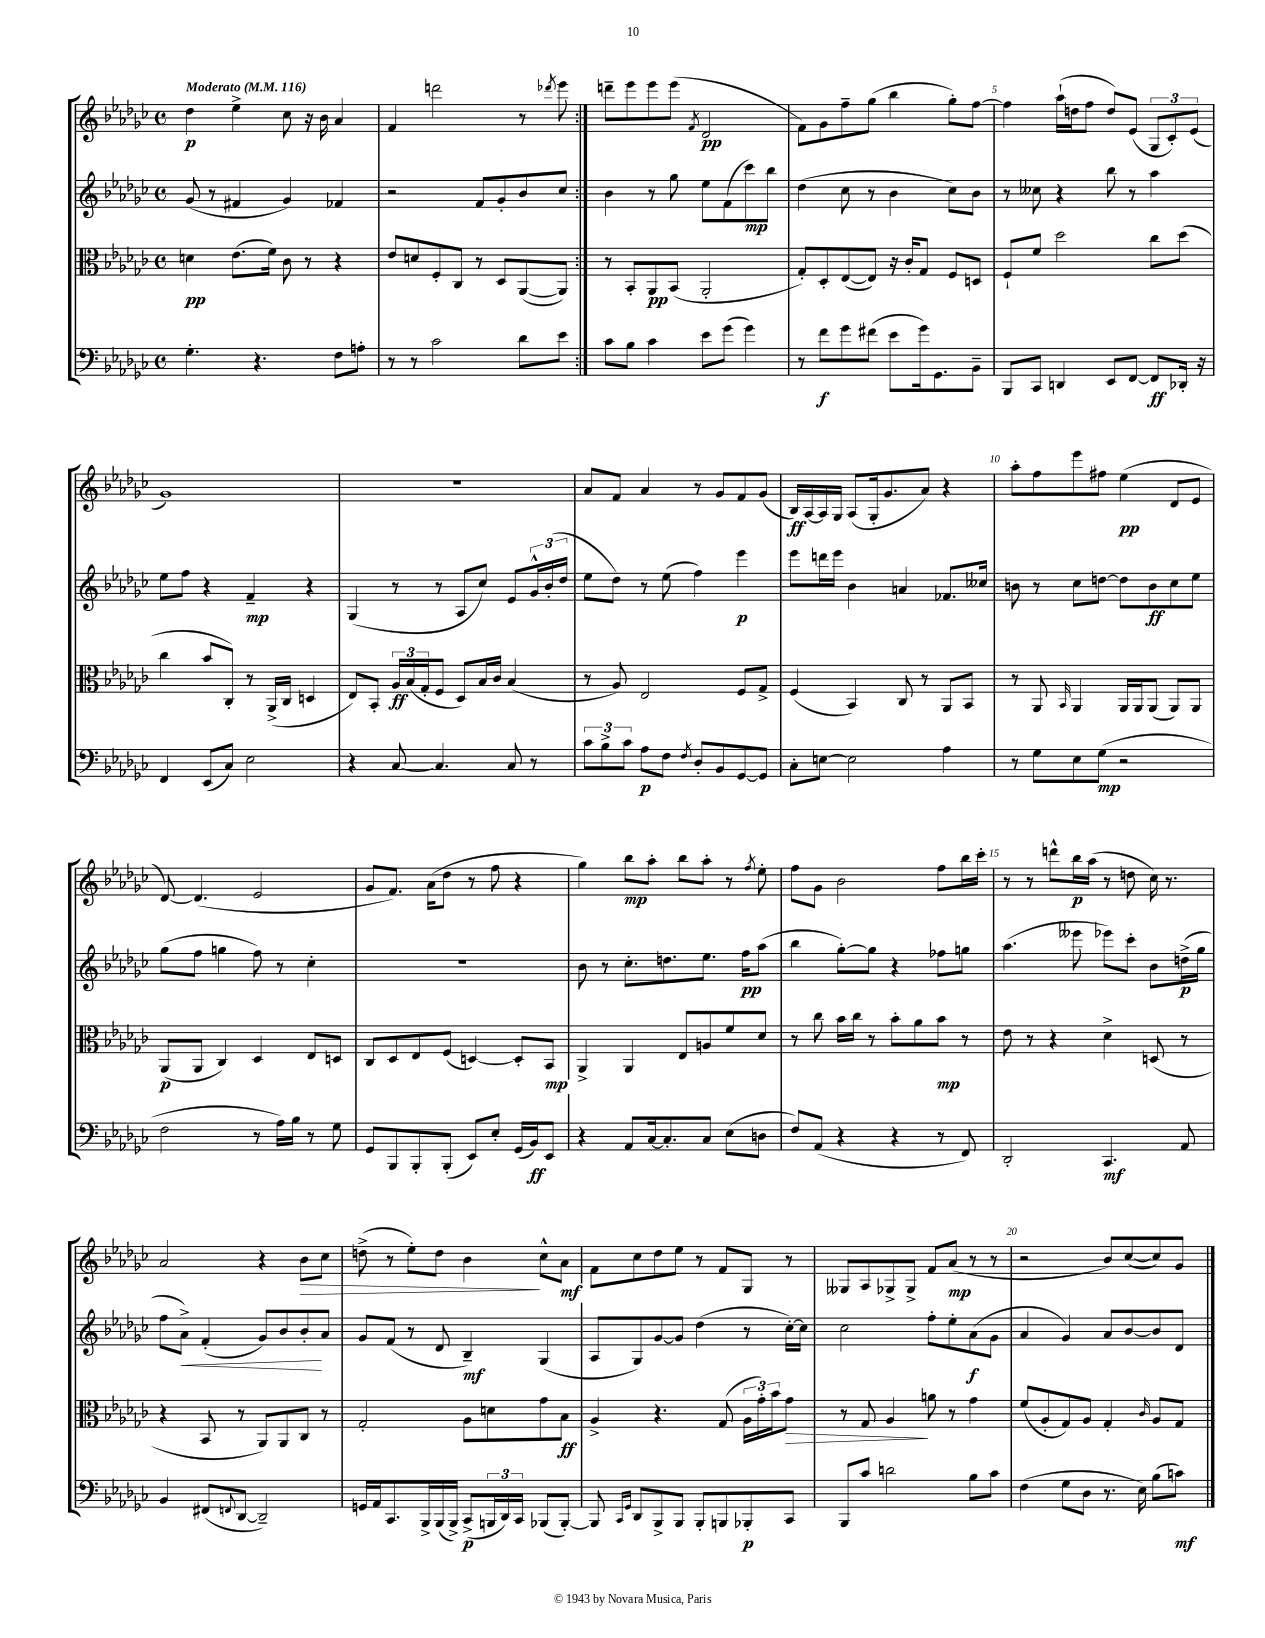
<<
\new StaffGroup <<
\new Staff = "s0" {
    \clef treble \key ges \major \defaultTimeSignature \time 4/4 \tempo "Moderato" 4 = 116
    \repeat volta 2 { des''4\p ees''4-> ces''8 r16 bes'16 aes'4 |
    f'4 d'''2 r8 \acciaccatura { des'''8 } ees'''8 | }
    d'''8-- ees'''8 ees'''8 ees'''8( \acciaccatura { f'8 } des'2\pp |
    f'8) ges'8 f''8-- ges''8( bes''4 ges''8-.) f''8~ |
    f''4 aes''16-!( d''16 f''8 d''8) ees'8( \tuplet 3/2 { ges8 ces'8-.) ees'8( } |
    ges'1) |
    R1 |
    aes'8 f'8 aes'4 r8 ges'8 f'8 ges'8( |
    bes16\ff) aes16~ aes16 ges16 aes8( ges16-. ges'8. aes'8) r4 |
    aes''8-. f''8 ees'''8 fis''8 ees''4\pp( des'8 ees'8 |
    des'8~) des'4.( ees'2 |
    ges'8 f'8.) aes'16( des''8 r8 f''8 r4 |
    ges''4) bes''8\mp aes''8-. bes''8 aes''8-. r8 \acciaccatura { f''8 } ees''8-. |
    f''8 ges'8 bes'2 f''8 bes''16 ces'''16-. |
    r8 r8 d'''8-^ bes''16\p aes''16( r8 d''8 ces''16) r8. |
    aes'2 r4 bes'8\> ces''8 |
    d''8->( r8 ees''8-.) d''8 bes'4\! ces''8-^ aes'8\mf |
    f'8 ces''8 des''8 ees''8 r8 f'8 ges8 r8 |
    geses8 aes8 ges8-> ges8-> f'8 aes'8\mp( r8 r8 |
    r2 bes'8) ces''8~( ces''8) ges'8 \bar "|." |
}
\new Staff = "s1" {
    \clef treble \key ges \major \defaultTimeSignature \time 4/4
    \repeat volta 2 { ges'8( r8 fis'4 ges'4) fes'4 |
    r2 f'8 ges'8-. bes'8 ces''8 | }
    bes'4 r8 ges''8 ees''8 f'8( ces'''8\mp) bes''8 |
    des''4( ces''8 r8 bes'4 ces''8) bes'8 |
    r8 ceses''8 r4 bes''8 r8 aes''4 |
    ees''8 f''8 r4 f'4--\mp r4 |
    ges4( r8 r8 aes8 ces''8) ees'8 \tuplet 3/2 { ges'16-^ bes'16-.( des''16 } |
    ees''8 des''8) r8 ees''8( f''4) ees'''4\p |
    ees'''8 d'''16 ees'''16 bes'4 a'4 fes'8. ceses''16 |
    b'8 r8 ces''8 d''8~ d''8 b'8\ff ces''8 ees''8 |
    ges''8( f''8 g''4 f''8) r8 ces''4-. |
    r1 |
    bes'8 r8 ces''8.-. d''8. ees''8. f''16\pp aes''8( |
    bes''4 ges''8~-.) ges''8 r4 fes''8 g''8 |
    aes''4.( eeses'''8 ees'''8) ces'''8-. bes'8 d''16->\p( ges''16 |
    f''8 aes'8->\<) f'4-.( ges'8) bes'8 bes'8-.\! aes'8 |
    ges'8 f'8( r8 des'8 bes4--\mf) ges4( |
    aes8 ges8) ges'8~ ges'8 des''4( r8 ces''16~-.) ces''16 |
    ces''2 f''8-. ees''8-. aes'8\f( ges'8 |
    aes'4 ges'4) aes'8 bes'8~ bes'8 des'8 \bar "|." |
}
\new Staff = "s2" {
    \clef alto \key ges \major \defaultTimeSignature \time 4/4
    \repeat volta 2 { d'4\pp ees'8.( f'16) ces'8 r8 r4 |
    ees'8 d'8 f8-. ces8 r8 des8 aes,8~( aes,8) | }
    r8 bes,8-. aes,8\pp bes,8( aes,2-. |
    ges8-.) des8-. ees8~( ees8) r16 ces'16-. ges8 f8 d8 |
    f8-! f'8 des''2 ces''8 des''8( |
    ces''4 bes'8 ces8-.) r8 aes,16->( ces16 d4 |
    ees8) bes,8-. \tuplet 3/2 { aes16\ff bes16( ges16-. } f8 des8) bes16 ces'16 bes4( |
    r8 aes8) ees2 f8 ges8-> |
    f4( bes,4) ces8 r8 aes,8 bes,8 |
    r8 aes,8 \grace { bes,16 } aes,4 aes,16 aes,16 aes,8( aes,8) aes,8 |
    aes,8\p( aes,8 ces4) des4 ees8 d8 |
    ces8 des8 ees8 f8( d4~) d8-. bes,8\mp |
    aes,4-> aes,4 ees8 a8 f'8 des'8 |
    r8 ces''8 bes'16 ces''16 r8 bes'8-. aes'8 bes'8\mp r8 |
    ees'8 r8 r4 des'4-> d8( r8 |
    r4 bes,8 r8 aes,8) aes,8 ces8 r8 |
    ges2-. aes8 d'8 ges'8 bes8\ff |
    aes4-> r4. ges8( \tuplet 3/2 { aes16 ges'16-.) bes'16 } ges'8\> |
    r8 ges8 aes4\! a'8 r8 ges'4 |
    f'8( aes8-. ges8) aes8 ges4-. \grace { ces'16 } aes8 ges8 \bar "|." |
}
\new Staff = "s3" {
    \clef bass \key ges \major \defaultTimeSignature \time 4/4
    \repeat volta 2 { ges4.-. r4. f8 a8-. |
    r8 r8 ces'2 des'8 ees'8 | }
    ces'8 bes8 ces'4 ees'8 ges'8( ges'4) |
    r8 f'8\f ges'8 fis'8( ees'8 ges'16) ges,8. bes,8-- |
    bes,,8 ces,8 d,4 ees,8 f,8~ f,8\ff des,16-. r16 |
    f,4 ees,8( ces8) ees2 |
    r4 ces8~ ces4. ces8 r8 |
    \tuplet 3/2 { ces'8 bes8-> ces'8 } aes8\p f8 \acciaccatura { f8 } des8-. bes,8 ges,8~ ges,8 |
    ces8-. e8~ e2 aes4 |
    r8 ges8 ees8 ges8\mp( r2 |
    f2 r8 aes16) bes16 r8 ges8 |
    ges,8 bes,,8 bes,,8-. bes,,8-.( ees,8) ees8-. ges,16( bes,16\ff) ees,8 |
    r4 aes,8 ces16~ ces8.-. ces8 ees8( d8 |
    f8) aes,8( r4 r4 r8 f,8) |
    des,2-. ces,4.\mf aes,8 |
    bes,4 fis,8( \appoggiatura { f,8 } des,8~ des,2--) |
    g,16 aes,16 ces,8. bes,,16-> bes,,16( bes,,16->) ces,8->\p( \tuplet 3/2 { b,,16 des,16) ces,16 } bes,,8( bes,,8~-.) |
    bes,,8 \grace { ces,16 ges,16 } des,8 bes,,8-> bes,,8 bes,,8-. b,,8 bes,,8-.\p ces,8 |
    bes,,8 ces'8 d'2 bes8 ces'8 |
    f4( ges8 des8 r8. ees16) bes8( c'8\mf) \bar "|." |
}
>>
>>
\layout { \context { \Score \override BarNumber.break-visibility = ##(#f #t #t) barNumberVisibility = #(every-nth-bar-number-visible 5) } }
